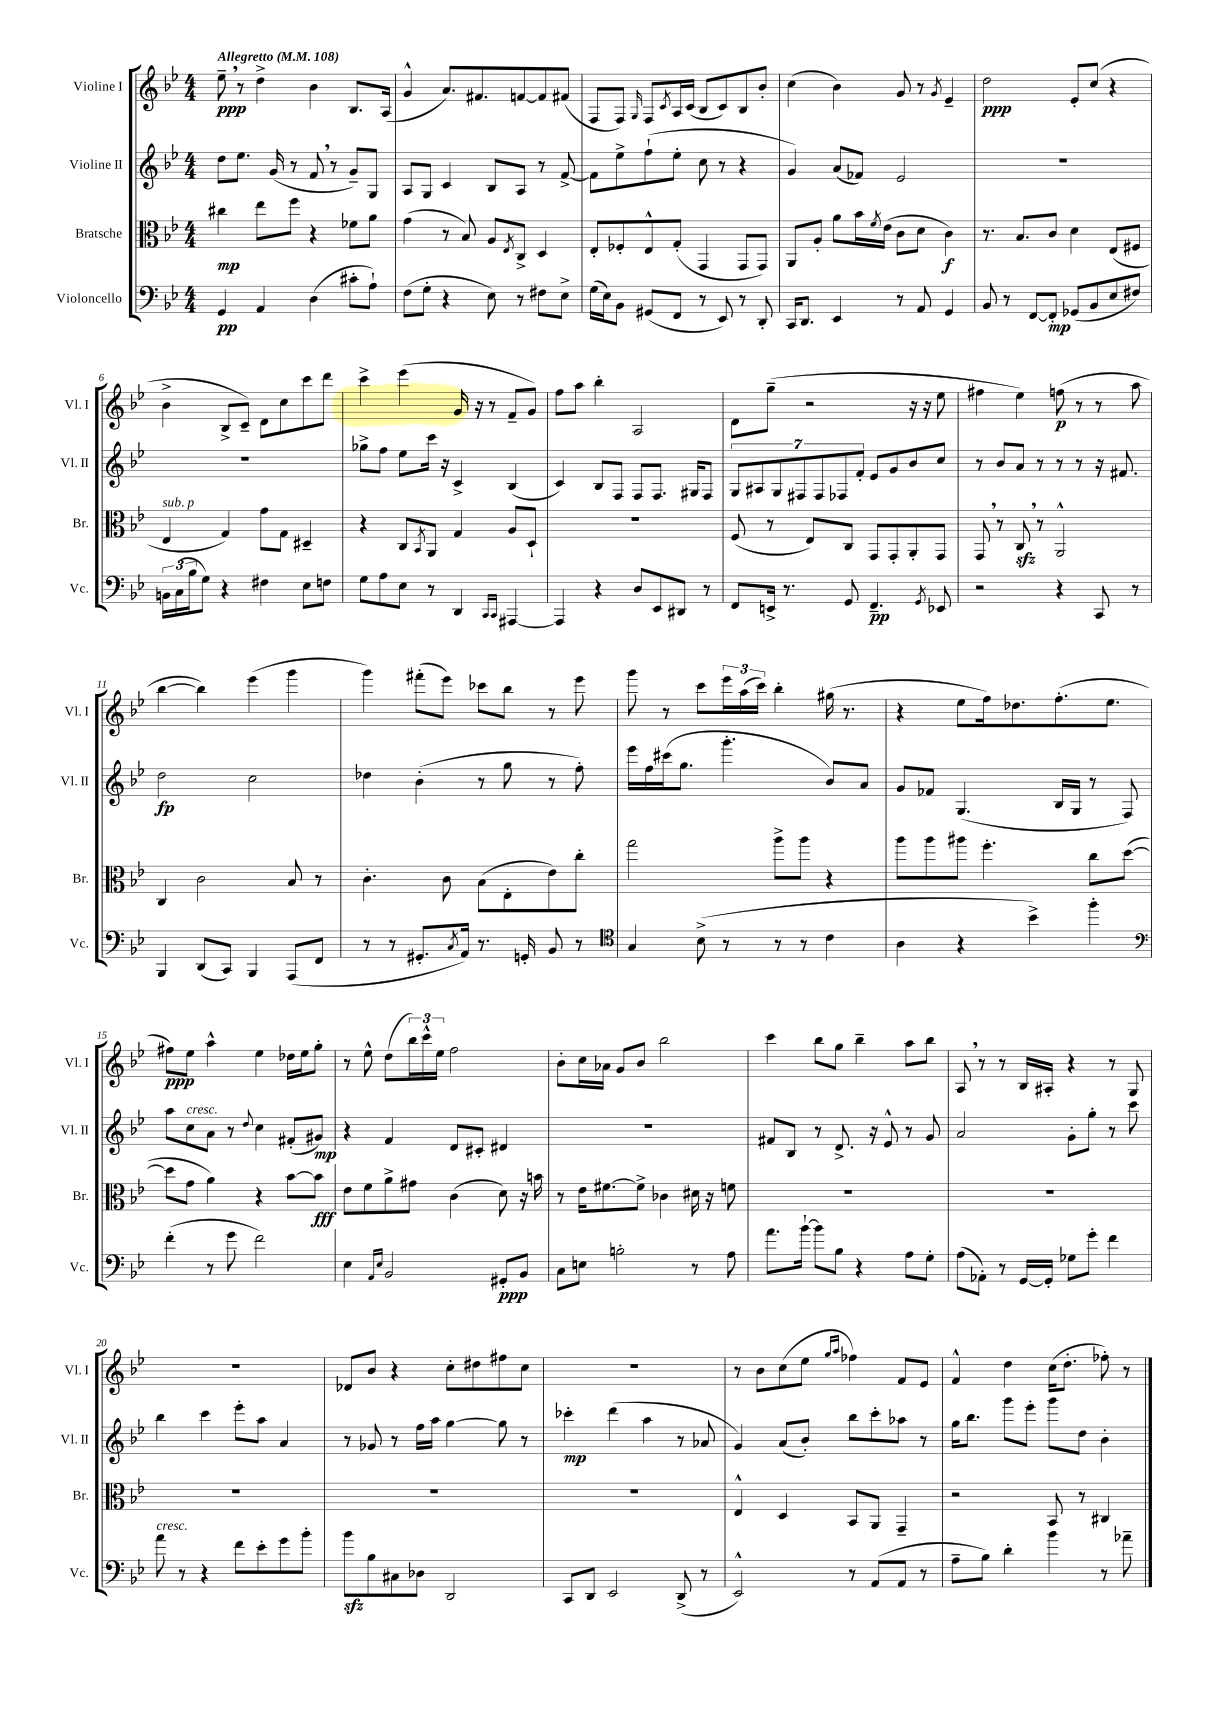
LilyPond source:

<<
\new StaffGroup <<
\new Staff = "s0" \with { instrumentName = "Violine I" shortInstrumentName = "Vl. I" } {
    \clef treble \key bes \major \numericTimeSignature \time 4/4 \tempo "Allegretto" 4 = 108
    ees''8--\ppp \breathe r8 d''4-> bes'4 bes8. a16( |
    g'4-^ a'8.) fis'8. f'8~ f'8 fis'8( |
    f8 f8) \grace { g16 } f8 \acciaccatura { c'8 } a16 c'16( bes8 c'8) bes8 bes'8-. |
    c''4( bes'4) g'8 r8 \acciaccatura { g'8 } ees'4-- |
    d''2\ppp ees'8-. c''8( r4 |
    bes'4-> bes8-> c'8--) d'8 c''8 c'''8 d'''8 |
    c'''4-> ees'''4( g'16 r16 r8 f'8-- g'8) |
    f''8 a''8 bes''4-. a2 |
    d'8 g''8--( r2 r16 r16 ees''8 |
    fis''4 ees''4) f''8\p( r8 r8 a''8 |
    bes''4~ bes''4) ees'''4( g'''4 |
    g'''4) fis'''8-.( ees'''8) ces'''8 bes''8 r8 ees'''8 |
    g'''8 r8 c'''8 \tuplet 3/2 { ees'''16 a''16( c'''16) } bes''4-. gis''16( r8. |
    r4 ees''8 f''16) des''8. f''8.-.( ees''8. |
    fis''8\ppp) ees''8 a''4-^ ees''4 des''16 ees''16 g''8-. |
    r8 ees''8-^ d''8( \tuplet 3/2 { bes''16) c'''16-^ ees''16 } f''2 |
    bes'8-. c''16 aes'16 g'8 bes'8 bes''2 |
    c'''4 bes''8 g''8 bes''4-- a''8 bes''8 |
    a8 \breathe r8 r8 bes16 ais16-. r4 r8 g8 |
    R1 |
    des'8 bes'8 r4 c''8-. dis''8 fis''8 c''8 |
    R1 |
    r8 bes'8 c''8( ees''8 \grace { g''16 a''16 } fes''4) f'8 ees'8 |
    f'4-^ d''4 c''16( d''8.-. fes''8-.) r8 \bar "|." |
}
\new Staff = "s1" \with { instrumentName = "Violine II" shortInstrumentName = "Vl. II" } {
    \clef treble \key bes \major \numericTimeSignature \time 4/4
    d''8 ees''8. g'16( r8 f'8 \breathe r8 g'8--) g8 |
    a8 g8 c'4 bes8 a8 r8 f'8~-> |
    f'8 ees''8-> f''8-!( ees''8-. c''8 r8 r4 |
    g'4) a'8( fes'8) ees'2 |
    R1 |
    R1 |
    ges''8-> f''8 ees''8 c'''16 r16 c'4-> bes4( |
    c'4) bes8 f8 f8 f8. gis16 f8 |
    \tuplet 7/4 { g8 ais8 g8 fis8 fis8 fes8 f'8-. } ees'8 g'8 bes'8 c''8 |
    r8 bes'8 a'8 r8 r8 r8 r16 fis'8. |
    d''2\fp c''2 |
    des''4 bes'4-.( r8 g''8 r8 f''8-.) |
    ees'''16 f''16 cis'''16( g''8. g'''4.-. bes'8) a'8 |
    g'8 fes'8 g4.( bes16 g16 r8 f8) |
    a''8 c''8^\markup { \italic "cresc." } a'8 r8 \appoggiatura { d''8 } c''4 fis'8-.( gis'8\mp) |
    r4 f'4 d'8 cis'8-. dis'4 |
    R1 |
    fis'8 bes8 r8 d'8.-> r16 ees'8-^ r8 g'8 |
    a'2 g'8-. g''8-. r8 c'''8 |
    bes''4 c'''4 ees'''8-. a''8 a'4 |
    r8 ges'8 r8 f''16 a''16 g''4~ g''8 r8 |
    ces'''4-.\mp d'''4( a''4 r8 aes'8 |
    g'4) a'8( bes'8-.) bes''8 c'''8-. aes''8 r8 |
    g''16 bes''8. g'''8 ees'''8-. g'''8 d''8 bes'4-. \bar "|." |
}
\new Staff = "s2" \with { instrumentName = "Bratsche" shortInstrumentName = "Br." } {
    \clef alto \key bes \major \numericTimeSignature \time 4/4
    cis''4\mp ees''8 f''8 r4 fes'8 a'8 |
    g'4( r8 bes8) a8 \acciaccatura { ees8 } c8-> d4 |
    ees8-. fes8-. ees8-^ g8-.( g,4 g,8 g,8) |
    a,8 a8-. a'8 bes'16 \acciaccatura { f'8 } ees'16( c'8 d'8 c'4\f) |
    r8. bes8. c'8 d'4 ees8( fis8 |
    ees4^\markup { \italic "sub. p" } g4) g'8 g8 dis4-- |
    r4 c8 \acciaccatura { bes,8 } a,8 g4 a8 d8-! |
    R1 |
    f8( r8 ees8) c8 g,8 g,8-. a,8-. g,8 |
    g,8 \breathe r8 c8\sfz \breathe r8 a,2-^ |
    c4 c'2 bes8 r8 |
    c'4.-. c'8 bes8( ees8-. ees'8) c''8-. |
    g''2 a''8-> a''8 r4 |
    a''8 a''8 ais''8 f''4.-. c''8 d''8~( |
    d''8 g'8 a'4) r4 bes'8~ bes'8\fff |
    ees'8 f'8 a'8-> gis'8 c'4( d'8) r16 b'16 |
    r8 ees'16 fis'8.~ fis'8-> ces'4 dis'16 r16 f'8 |
    R1 |
    R1 |
    R1 |
    R1 |
    R1 |
    ees4-^ d4 bes,8 a,8 g,4-- |
    r2 bes,8 r8 cis4 \bar "|." |
}
\new Staff = "s3" \with { instrumentName = "Violoncello" shortInstrumentName = "Vc." } {
    \clef bass \key bes \major \numericTimeSignature \time 4/4
    g,4\pp a,4 d4( cis'8-. a8-!) |
    f8( g8-. r4 ees8) r8 fis8 ees8-> |
    g16( ees16) bes,8 gis,8( f,8 r8 ees,8) r8 d,8-. |
    c,16 d,8. ees,4 r8 a,8 g,4 |
    bes,8 r8 f,8~ f,8-.\mp ges,8( bes,8 ees8 fis8) |
    \tuplet 3/2 { b,16 c16( bes16 } g8) r4 fis4 ees8 f8 |
    g8 a8 ees8 r8 d,4 \grace { c,16 c,16 } ais,,4~ |
    ais,,4 r4 d8 ees,8 dis,8 r8 |
    f,8 e,16-> r8. g,8 f,4.--\pp \acciaccatura { g,8 } ees,8 |
    r2 r4 c,8 r8 |
    bes,,4 d,8( c,8) bes,,4 a,,8( f,8 |
    r8 r8 gis,8.-. \acciaccatura { c8 } a,16) r8. g,16-. bes,8 r8 |
    \clef tenor g4 bes8->( r8 r8 r8 c'4 |
    a4 r4 bes'4->) f''4-. |
    \clef bass f'4-.( r8 g'8 f'2) |
    ees4 \grace { a,16 ees16 } bes,2 gis,8-.\ppp bes,8 |
    c8 e8 b2-. r8 a8 |
    a'8. bes'16~-! bes'8 bes8 r4 a8 g8-. |
    a8( aes,8-.) r8 g,16~ g,16-. ges8 g'8-. f'4 |
    a'8^\markup { \italic "cresc." } r8 r4 f'8 ees'8-. g'8 bes'8-. |
    bes'8\sfz bes8 cis8 des8 d,2 |
    c,8 d,8 ees,2 d,8->( r8 |
    ees,2-^) r8 a,8( a,8 r8 |
    a8-- bes8) d'4-. bes'4 r8 aes'8-- \bar "|." |
}
>>
>>
